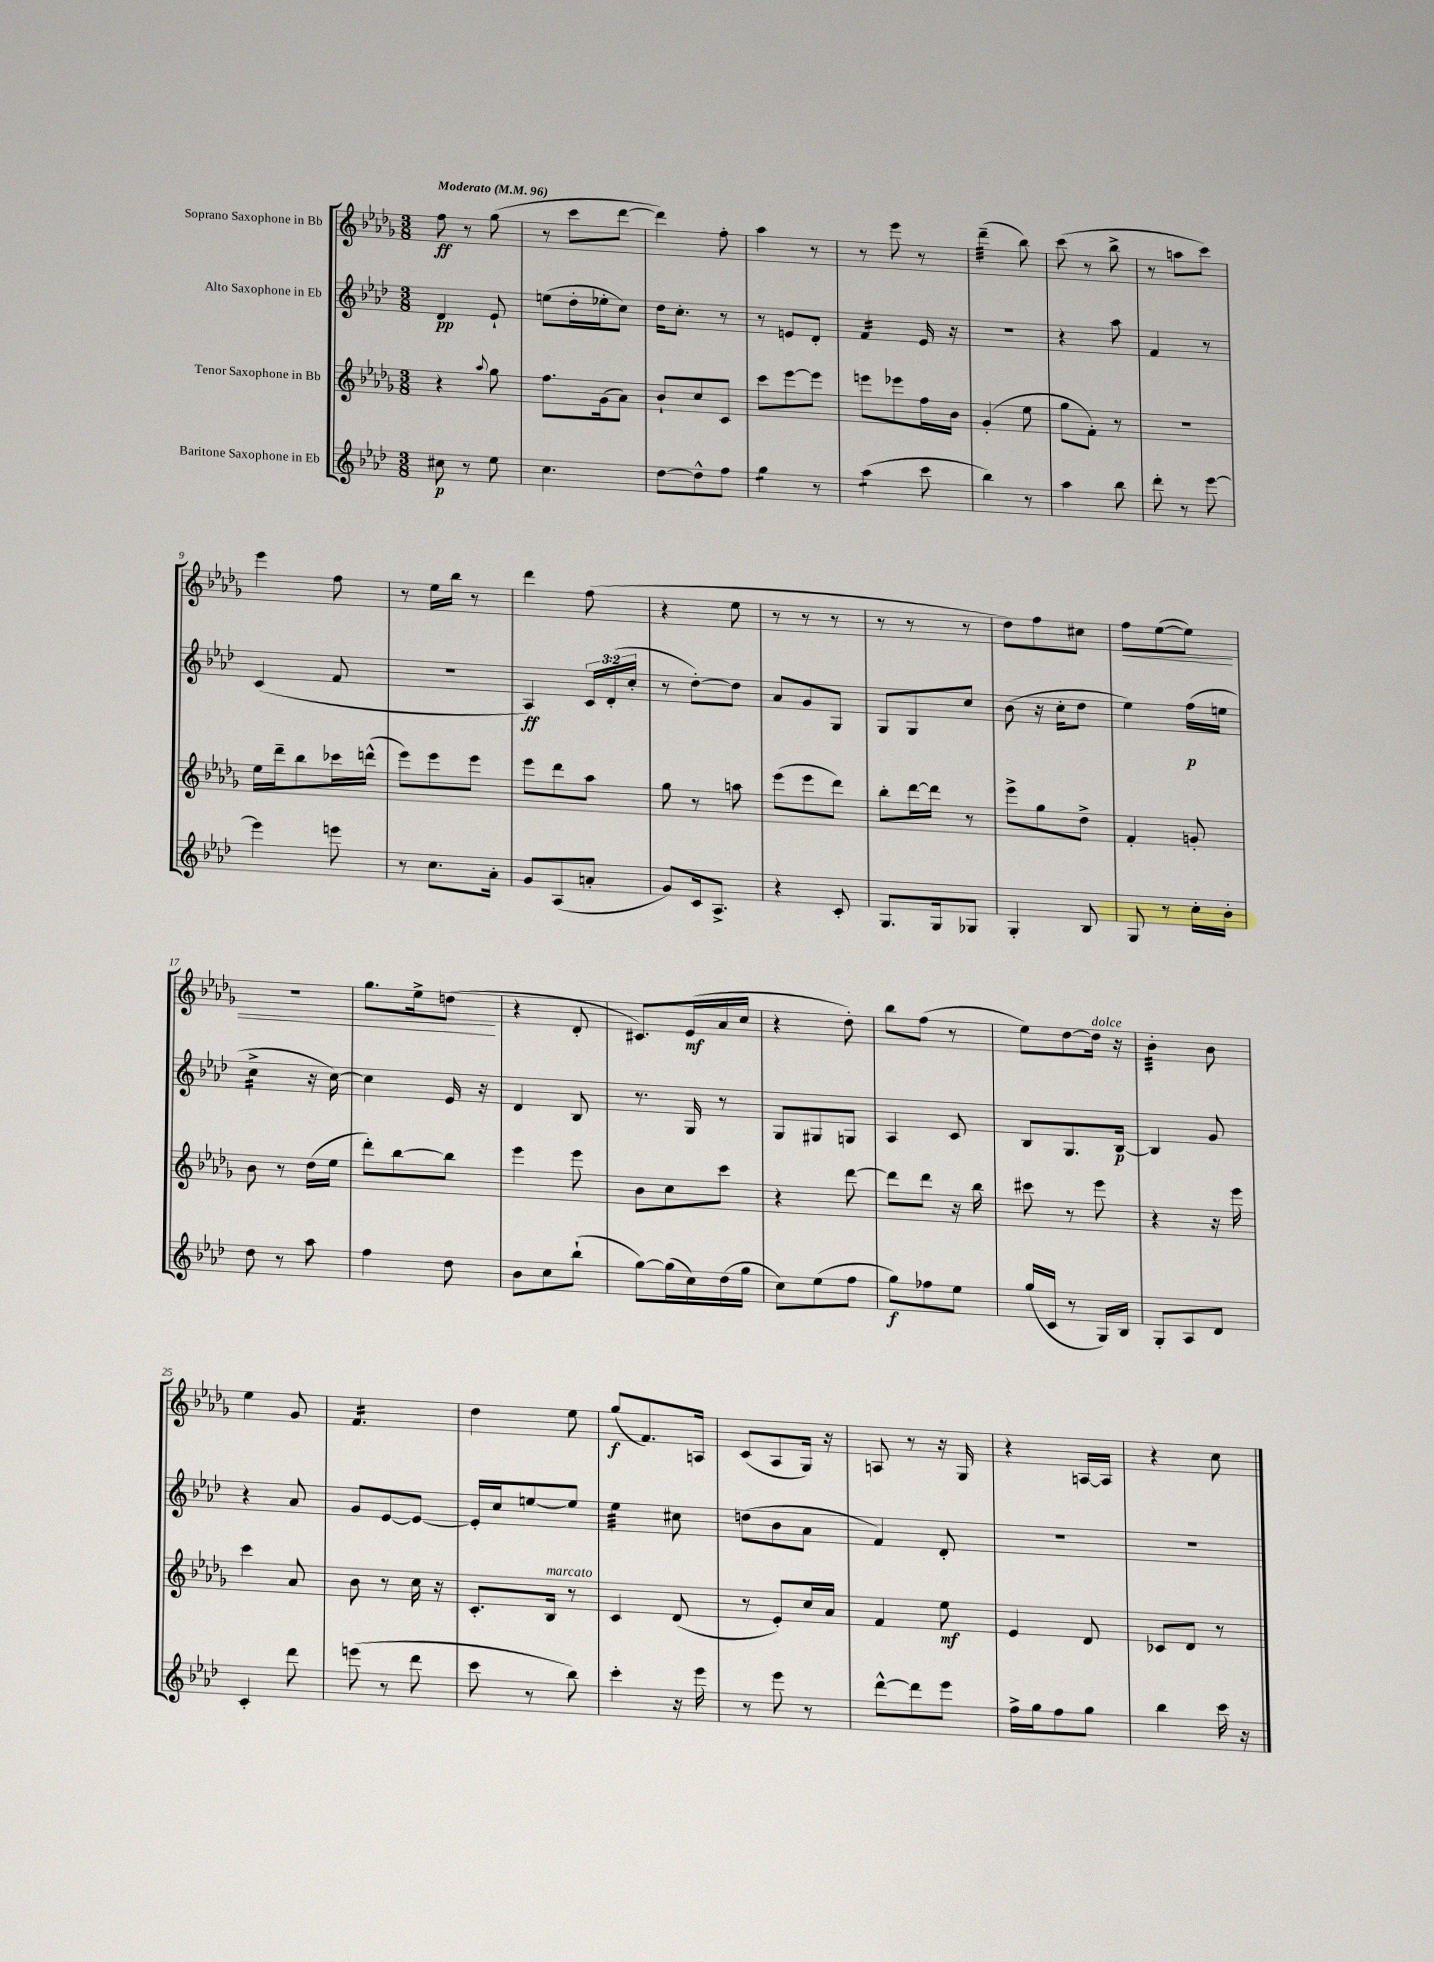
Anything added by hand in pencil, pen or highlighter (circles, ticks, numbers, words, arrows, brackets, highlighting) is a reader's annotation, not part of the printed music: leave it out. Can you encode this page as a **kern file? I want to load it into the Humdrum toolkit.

**kern	**kern	**kern	**kern
*staff4	*staff3	*staff2	*staff1
*clefG2	*clefG2	*clefG2	*clefG2
*k[b-e-a-d-]	*k[b-e-a-d-g-]	*k[b-e-a-d-]	*k[b-e-a-d-g-]
*M3/8	*M3/8	*M3/8	*M3/8
*MM96	*MM96	*MM96	*MM96
8cc#	4r	4d-	8ff
8r	.	.	8r
.	8qqaa-	.	.
8ee-	8gg-	8e-`	(8gg-
=	=	=	=
4.cc	8.ff	(8ee	8r
.	.	16dd-'	8ccc
.	(16g-	16ee-'	.
.	8a-)	8cc)	[8ddd-
=	=	=	=
[8dd-	8b-`	16dd-	4ddd-])
.	.	8.cc'	.
8dd-^^]	8cc	.	.
8ff	8c	8r	8ff'
=	=	=	=
4gg	8ccc	8r	4aa-
.	[8eee-	8e	.
8r	8eee-]	8d-'	8r
=	=	=	=
(4aa-	8eee	4f	8r
.	8eee-	.	8eee-
8ccc	16ff	16e-	8r
.	16b-	16r	.
=	=	=	=
4bb-)	(4g-'	4.r	(4ddd-~
8r	8ee-	.	8bb-)
=	=	=	=
4aa-	8gg-	4r	(8ccc
.	8f')	.	8r
8bb-	8r	8aa-	8bb-^
=	=	=	=
8ddd-'	4.r	4f	8r
8r	.	.	8aa
[8eee-	.	8r	8ccc)
=	=	=	=
4eee-]	16ee-	(4c	4eee-
.	16ddd-~	.	.
.	8bb-	.	.
8eee	16ccc-	8f	8ff
.	(16ddd^^	.	.
=	=	=	=
8r	8eee-)	4.r	8r
8.cc	8eee-	.	16ee-
.	.	.	16bb-
.	8eee-	.	8r
16a-'	.	.	.
=	=	=	=
8g	8eee-	4A-)	4ddd-
(8A-	8ddd-	.	.
8a'	8aa-	24c	(8ff
.	.	(24d-'	.
.	.	24cc'	.
=	=	=	=
8g)	8gg-	8r	4r
16c	8r	[8dd-')	.
8.A-^	.	.	.
.	8aa	8dd-]	8ee-
=	=	=	=
4r	(8eee-	8a-	8r
.	8eee-	8g	8r
8c'	8ddd-)	8G	8r
=	=	=	=
8.G	8bb-'	8G	8r
.	[16ddd-	8G	8r
16G	16ddd-]	.	.
8G-	8r	8cc	8r
=	=	=	=
4G'	8eee-^	(8b-	8dd-)
.	8gg-	16r	8ff
.	.	16cc'	.
8B-	8dd-^	8dd-	8cc#
=	=	=	=
8G	4f'	4ee-)	8ff
8r	.	.	([8ee-
16cc'	8g'	(16ff	8ee-])
16b-'	.	16ee	.
=	=	=	=
8dd-	8b-	4cc^	4.r
8r	8r	.	.
8aa-	(16dd-	16r	.
.	16ee-	[16cc)	.
=	=	=	=
4ff	8ddd-')	4cc]	8.gg-
.	[8bb-	.	.
.	.	.	16ee-^
8dd-	8bb-]	16e-	(8dd
.	.	16r	.
=	=	=	=
8b-	4eee-	4d-	4r
8cc	.	.	.
(8bb-`	8eee-	8B-	8d-'
=	=	=	=
[8gg)	8b-	8.r	8.c#)
(16gg]	8cc	.	.
16cc)	.	16G	(16e-
(16dd-	8ccc	8r	16a-
16gg	.	.	16cc
=	=	=	=
8cc)	4r	8G	4r
(8ee-	.	8G#	.
8ff	[8ddd-	8G	8dd-')
=	=	=	=
8gg)	8ddd-]	4A-	8bb-
8ff-	8ddd-	.	(8ff
8ee-	16r	8c	8r
.	16bb-	.	.
=	=	=	=
(16gg	8ccc#	8B-	8ee-)
16c	.	.	.
8r	8r	8.G	[8dd-
16G)	8eee-	.	16dd-]
16B-	.	[16B-	16r
=	=	=	=
8G'	4r	4B-]	4b-'
8A-	.	.	.
8d-	16r	8g	8b-
.	16eee-	.	.
=	=	=	=
4c'	4ccc	4r	4ee-
8ddd-	8a-	8a-	8g-
=	=	=	=
(8eee	8b-	8g	4.f
8r	8r	[8e-	.
8ddd-	16cc	8e-_	.
.	16r	.	.
=	=	=	=
8ccc	8.c'	16e-']	4dd-
.	.	16cc	.
8r	.	[8ee	.
.	16B-	.	.
8bb-)	8r	8ee]	8ee-
=	=	=	=
4ccc'	4c	4ee-	(8gg-
.	.	.	8.f)
16r	(8d-	8cc#	.
16eee-	.	.	16A
=	=	=	=
8r	8r	(8dd	(8c
8eee-	8e-')	8b-	8A-
8r	16cc	8a-	16G-)
.	16a-	.	16r
=	=	=	=
[8ddd-^^	4f	4f)	8A
8ddd-]	.	.	8r
8eee-	8ee-	8d-'	16r
.	.	.	16G-
=	=	=	=
16ff^	4e-	4.r	4r
16gg	.	.	.
8ff	.	.	.
8gg	8d-	.	[16A
.	.	.	16A]
=	=	=	=
4bb-	8c-	4.r	4r
.	8d-	.	.
16ccc	8r	.	8cc
16r	.	.	.
==	==	==	==
*-	*-	*-	*-
